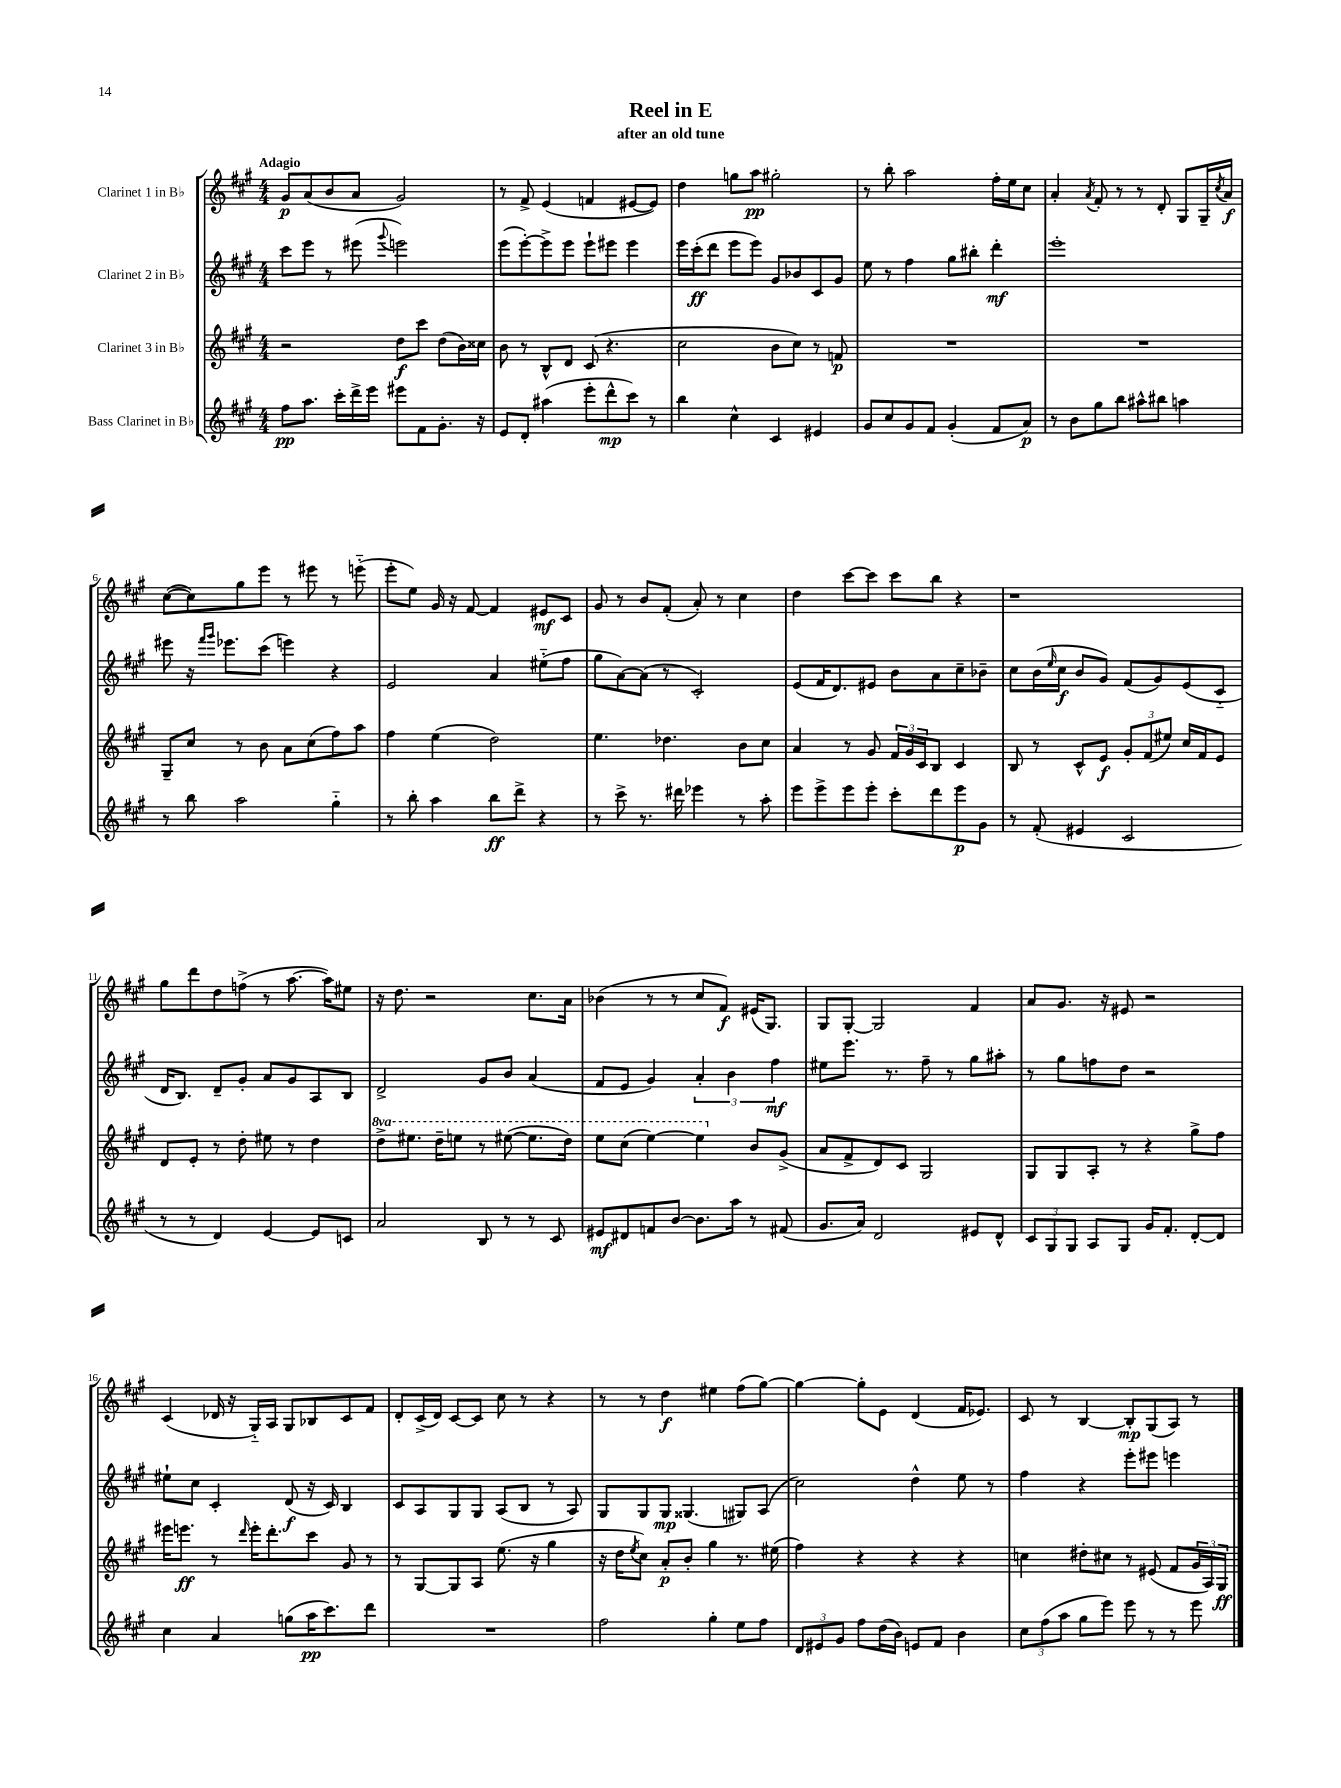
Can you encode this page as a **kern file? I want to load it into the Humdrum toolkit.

**kern	**dynam	**kern	**dynam	**kern	**dynam	**kern	**dynam
*part4	*part4	*part3	*part3	*part2	*part2	*part1	*part1
*staff4	*staff4	*staff3	*staff3	*staff2	*staff2	*staff1	*staff1
*I"Bass Clarinet in B♭	*	*I"Clarinet 3 in B♭	*	*I"Clarinet 2 in B♭	*	*I"Clarinet 1 in B♭	*
*clefG2	*	*clefG2	*	*clefG2	*	*clefG2	*
*k[f#c#g#]	*	*k[f#c#g#]	*	*k[f#c#g#]	*	*k[f#c#g#]	*
*M4/4	*	*M4/4	*	*M4/4	*	*M4/4	*
=1	=1	=1	=1	=1	=1	=1	=1
!	!	!	!	!	!	!LO:TX:a:B:t=Adagio	!
8ff#\L	pp	2r	.	8ccc#\L	.	8g#/L	p
8.aa\J	.	.	.	8eee\J	.	(8a/	.
.	.	.	.	8r	.	8b/	.
16ccc#'\LL	.	.	.	.	.	.	.
16ddd^\	.	.	.	(8eee#X\	.	8a/J	.
16eee\JJ	.	.	.	.	.	.	.
.	.	.	.	8qqggg#/	.	.	.
8eee#X\L	.	8dd\L	f	2eeen\)	.	2g#/)	.
8f#\	.	8ccc#\J	.	.	.	.	.
8.g#'\J	.	(8dd\L	.	.	.	.	.
.	.	16b\L)	.	.	.	.	.
16r	.	16cc##X\JJ	.	.	.	.	.
=2	=2	=2	=2	=2	=2	=2	=2
8e/L	.	8b\	.	(8eee\L	.	8r	.
8d'/J	.	8r	.	[8eee'\)	.	8f#^/	.
(4aa#X\	.	8B^^/L	.	8eee^\]	.	(4e/	.
.	.	8d/J	.	8eee\J	.	.	.
8eee'\L	.	(8c#/	.	8eee`\L	.	4fn/	.
8ddd^^\	mp	4.r	.	8eee#X\J	.	.	.
8ccc#\J)	.	.	.	4eee#\	.	[8e#X/L	.
8r	.	.	.	.	.	8e#/J])	.
=3	=3	=3	=3	=3	=3	=3	=3
4bb\	.	2cc#\	.	16eee\LL	.	4dd\	.
.	.	.	.	(16ccc#'\J	ff	.	.
.	.	.	.	8ddd\J	.	.	.
4cc#^^\	.	.	.	8eee\L	.	8ggn\L	.
.	.	.	.	8eee\J)	.	8aa\J	pp
4c#/	.	8b\L	.	8g#/L	.	2gg#X'\	.
.	.	8cc#\J)	.	8b-X/	.	.	.
4e#X/	.	8r	.	8c#/	.	.	.
.	.	8fn/	p	8g#/J	.	.	.
=4	=4	=4	=4	=4	=4	=4	=4
8g#/L	.	1r	.	8ee\	.	8r	.
8cc#/	.	.	.	8r	.	8bb'\	.
8g#/	.	.	.	4ff#\	.	2aa\	.
8f#/J	.	.	.	.	.	.	.
(4g#'/	.	.	.	8gg#\L	.	.	.
.	.	.	.	8bb#X'\J	.	.	.
8f#/L	.	.	.	4ddd'\	mf	16ff#'\LL	.
.	.	.	.	.	.	16ee\J	.
8a/J)	p	.	.	.	.	8cc#\J	.
=5	=5	=5	=5	=5	=5	=5	=5
8r	.	1r	.	1eee'	.	4a'/	.
8b\L	.	.	.	.	.	.	.
.	.	.	.	.	.	8qa/	.
8gg#\	.	.	.	.	.	8f#'/	.
8bb\J	.	.	.	.	.	8r	.
8aa#X^^\L	.	.	.	.	.	8r	.
8bb#X\J	.	.	.	.	.	8d'/	.
4aan\	.	.	.	.	.	8G#/L	.
.	.	.	.	.	.	16G#~/L	.
.	.	.	.	.	.	8qcc#/	.
.	.	.	.	.	.	16a/JJ	f
!!LO:LB:g=z
=6	=6	=6	=6	=6	=6	=6	=6
8r	.	8G#~/L	.	8eee#X\	.	([8cc#\L	.
8bb\	.	8cc#/J	.	16r	.	8cc#\])	.
.	.	.	.	16qqfff#/LL	.	.	.
.	.	.	.	16qqggg#/JJ	.	.	.
.	.	.	.	8.eee-X\L	.	.	.
2aa\	.	8r	.	.	.	8gg#\	.
.	.	8b\	.	(8ccc#\J	.	8eee\J	.
.	.	8a\L	.	4eeen\)	.	8r	.
.	.	(8cc#\	.	.	.	8eee#X\	.
4gg#\	.	8ff#\)	.	4r	.	8r	.
.	.	8aa\J	.	.	.	(8eeen\	.
=7	=7	=7	=7	=7	=7	=7	=7
8r	.	4ff#\	.	2e/	.	8eee'\L	.
8bb'\	.	.	.	.	.	8ee\J)	.
4aa\	.	(4ee\	.	.	.	16g#/	.
.	.	.	.	.	.	16r	.
.	.	.	.	.	.	[8f#/	.
8bb\L	ff	2dd\)	.	4a/	.	4f#/]	.
8ddd^\J	.	.	.	.	.	.	.
4r	.	.	.	(8ee#X\L	.	8e#X/L	mf
.	.	.	.	8ff#\J	.	8c#/J	.
=8	=8	=8	=8	=8	=8	=8	=8
8r	.	4.ee\	.	8gg#\L	.	8g#/	.
8ccc#^\	.	.	.	[8a\)	.	8r	.
8.r	.	.	.	(8a\J]	.	8b/L	.
.	.	4.dd-X\	.	8r	.	(8f#'/J	.
16ddd#X\	.	.	.	.	.	.	.
4eee-X\	.	.	.	2c#'/)	.	8a'/)	.
.	.	.	.	.	.	8r	.
8r	.	8b\L	.	.	.	4cc#\	.
8aa'\	.	8cc#\J	.	.	.	.	.
=9	=9	=9	=9	=9	=9	=9	=9
8eee\L	.	4a/	.	(8e/L	.	4dd\	.
8eee^\	.	.	.	16f#/K	.	.	.
.	.	.	.	8.d/)	.	.	.
8eee\	.	8r	.	.	.	[8ccc#\L	.
8eee'\J	.	8g#/	.	8e#X/J	.	8ccc#\J]	.
8ccc#'\L	.	24f#/LL	.	8b\L	.	8ccc#\L	.
.	.	24g#/	.	.	.	.	.
.	.	24c#/J	.	.	.	.	.
8ddd\	.	8B/J	.	8a\	.	8bb\J	.
8eee\	p	4c#/	.	8cc#~\	.	4r	.
8g#\J	.	.	.	8b-X~\J	.	.	.
=10	=10	=10	=10	=10	=10	=10	=10
8r	.	8B/	.	8cc#\L	.	1r	.
(8f#'/	.	8r	.	(16b\L	.	.	.
.	.	.	.	16qqee/	.	.	.
.	.	.	.	16cc#\JJ	f	.	.
4e#X/	.	8c#^^/L	.	8b/L	.	.	.
.	.	8e/J	f	8g#/J)	.	.	.
2c#/	.	12g#'/L	.	(8f#/L	.	.	.
.	.	(12f#/	.	.	.	.	.
.	.	.	.	8g#/)	.	.	.
.	.	12ee#X/J)	.	.	.	.	.
.	.	16cc#/LL	.	(8e/	.	.	.
.	.	16f#/J	.	.	.	.	.
.	.	8e/J	.	8c#/J	.	.	.
!!LO:LB:g=z
=11	=11	=11	=11	=11	=11	=11	=11
8r	.	8d/L	.	16d/KL	.	8gg#\L	.
.	.	.	.	8.B/J)	.	.	.
8r	.	8e'/J	.	.	.	8ddd\	.
4d/)	.	8r	.	8d~/L	.	8dd\	.
.	.	8dd'\	.	8g#'/J	.	(8ffn^\J	.
[4e/	.	8ee#X\	.	8a/L	.	8r	.
.	.	8r	.	8g#/	.	[8.aa\	.
8e/L]	.	4dd\	.	8A/	.	.	.
.	.	.	.	.	.	16aa\KL])	.
8cn/J	.	.	.	8B/J	.	8ee#X\J	.
=12	=12	=12	=12	=12	=12	=12	=12
*	*	*8va	*	*	*	*	*
2a/	.	8ddd^\L	.	2d^/	.	16r	.
.	.	.	.	.	.	8.dd\	.
.	.	8.eee#X\J	.	.	.	.	.
.	.	.	.	.	.	2r	.
.	.	16ddd~\KL	.	.	.	.	.
.	.	8eeen\J	.	.	.	.	.
8B/	.	8r	.	8g#/L	.	.	.
8r	.	([8eee#X\	.	8b/J	.	.	.
8r	.	8.eee#\L]	.	(4a/	.	8.cc#\L	.
8c#/	.	.	.	.	.	.	.
.	.	16ddd\Jk)	.	.	.	16a\Jk	.
=13	=13	=13	=13	=13	=13	=13	=13
8e#X/L	mf	8eee\L	.	8f#/L	.	(4b-X\	.
8d#X/	.	(8ccc#\J	.	8e/J	.	.	.
8fn/	.	[4eee\)	.	4g#/)	.	8r	.
[8b/J	.	.	.	.	.	8r	.
8.b\L]	.	4eee\]	.	6a'/	.	8cc#/L	.
.	.	.	.	.	.	8f#/J)	f
.	.	.	.	6b\	.	.	.
16aa\Jk	.	.	.	.	.	.	.
*	*	*X8va	*	*	*	*	*
8r	.	8b/L	.	.	.	(16e#X/KL	.
.	.	.	.	.	.	8.G#/J)	.
.	.	.	.	6ff#\	mf	.	.
(8f#X/	.	(8g#^/J	.	.	.	.	.
=14	=14	=14	=14	=14	=14	=14	=14
8.g#/L	.	8a/L	.	8ee#X\L	.	8G#/L	.
.	.	8f#^/	.	8.eee\J	.	[8G#'/J	.
16a/Jk)	.	.	.	.	.	.	.
2d/	.	8d/)	.	.	.	2G#/]	.
.	.	.	.	8.r	.	.	.
.	.	8c#/J	.	.	.	.	.
.	.	2G#/	.	8ff#~\	.	.	.
.	.	.	.	8r	.	.	.
8e#X/L	.	.	.	8gg#\L	.	4f#/	.
8d^^/J	.	.	.	8aa#X'\J	.	.	.
=15	=15	=15	=15	=15	=15	=15	=15
12c#/L	.	8G#/L	.	8r	.	8a/L	.
12G#/	.	.	.	.	.	.	.
.	.	8G#/	.	8gg#\L	.	8.g#/J	.
12G#/J	.	.	.	.	.	.	.
8A/L	.	8A'/J	.	8ffn\	.	.	.
.	.	.	.	.	.	16r	.
8G#/J	.	8r	.	8dd\J	.	8e#X/	.
16g#/KL	.	4r	.	2r	.	2r	.
8.f#'/J	.	.	.	.	.	.	.
[8d'/L	.	8gg#^\L	.	.	.	.	.
8d/J]	.	8ff#\J	.	.	.	.	.
!!LO:LB:g=z
=16	=16	=16	=16	=16	=16	=16	=16
4cc#\	.	16eee#X\KL	.	8ee#X`\L	.	(4c#/	.
.	.	8.eeen\J	ff	.	.	.	.
.	.	.	.	8cc#\J	.	.	.
4a/	.	8r	.	4c#'/	.	16d-X/	.
.	.	.	.	.	.	16r	.
.	.	16qqddd/	.	.	.	.	.
.	.	16eee'\KL	.	.	.	16G#/LL)	.
.	.	8.ddd'\	.	.	.	16A/JJ	.
(8ggn\L	.	.	.	(8d/	f	8G#/L	.
16aa\K	pp	8ccc#\J	.	16r	.	8B-X/	.
8.ccc#\)	.	.	.	16c#/)	.	.	.
.	.	8g#/	.	4B/	.	8c#/	.
8ddd\J	.	8r	.	.	.	8f#/J	.
=17	=17	=17	=17	=17	=17	=17	=17
1r	.	8r	.	8c#/L	.	8d'/L	.
.	.	[8G#/L	.	8A/	.	(16c#^/L	.
.	.	.	.	.	.	16d/JJ)	.
.	.	8G#/]	.	8G#/	.	[8c#/L	.
.	.	8A/J	.	8G#/J	.	8c#/J]	.
.	.	(8.ee\	.	(8A/L	.	8cc#\	.
.	.	.	.	8B/J	.	8r	.
.	.	16r	.	.	.	.	.
.	.	4gg#\	.	8r	.	4r	.
.	.	.	.	8A/)	.	.	.
=18	=18	=18	=18	=18	=18	=18	=18
2ff#\	.	16r	.	8G#/L	.	8r	.
.	.	16dd\KL	.	.	.	.	.
.	.	8qee/	.	.	.	.	.
.	.	8cc#\J)	.	8G#/	.	8r	.
.	.	8a'/L	p	8G#/J	mp	4dd\	f
.	.	8b'/J	.	(4.G##X/	.	.	.
4gg#'\	.	4gg#\	.	.	.	4ee#X\	.
8ee\L	.	8.r	.	8G#X/L)	.	(8ff#\L	.
8ff#\J	.	.	.	(8A/J	.	[8gg#\J)	.
.	.	(16ee#X\	.	.	.	.	.
=19	=19	=19	=19	=19	=19	=19	=19
12d/L	.	4ff#\)	.	2cc#\)	.	4gg#\_	.
12e#X/	.	.	.	.	.	.	.
12g#/J	.	.	.	.	.	.	.
8ff#\L	.	4r	.	.	.	8gg#'\L]	.
(16dd\L	.	.	.	.	.	8e\J	.
16b\JJ)	.	.	.	.	.	.	.
8en/L	.	4r	.	4dd^^\	.	(4d/	.
8f#/J	.	.	.	.	.	.	.
4b\	.	4r	.	8ee\	.	16f#/KL	.
.	.	.	.	.	.	8.e-X/J)	.
.	.	.	.	8r	.	.	.
=20	=20	=20	=20	=20	=20	=20	=20
12cc#\L	.	4ccn\	.	4ff#\	.	8c#/	.
(12ff#\	.	.	.	.	.	.	.
.	.	.	.	.	.	8r	.
12aa\J	.	.	.	.	.	.	.
8gg#\L	.	8dd#X'\L	.	4r	.	[4B/	.
8eee\J)	.	8cc#X\J	.	.	.	.	.
8eee\	.	8r	.	8eee'\L	.	8B'/L]	mp
8r	.	(8e#X/	.	8eee#X\J	.	(8G#/	.
8r	.	8f#/L	.	4eeen\	.	8A/J)	.
8eee\	.	24g#/L	.	.	.	8r	.
.	.	24A/)	.	.	.	.	.
.	.	24G#/JJ	ff	.	.	.	.
==	==	==	==	==	==	==	==
*-	*-	*-	*-	*-	*-	*-	*-
